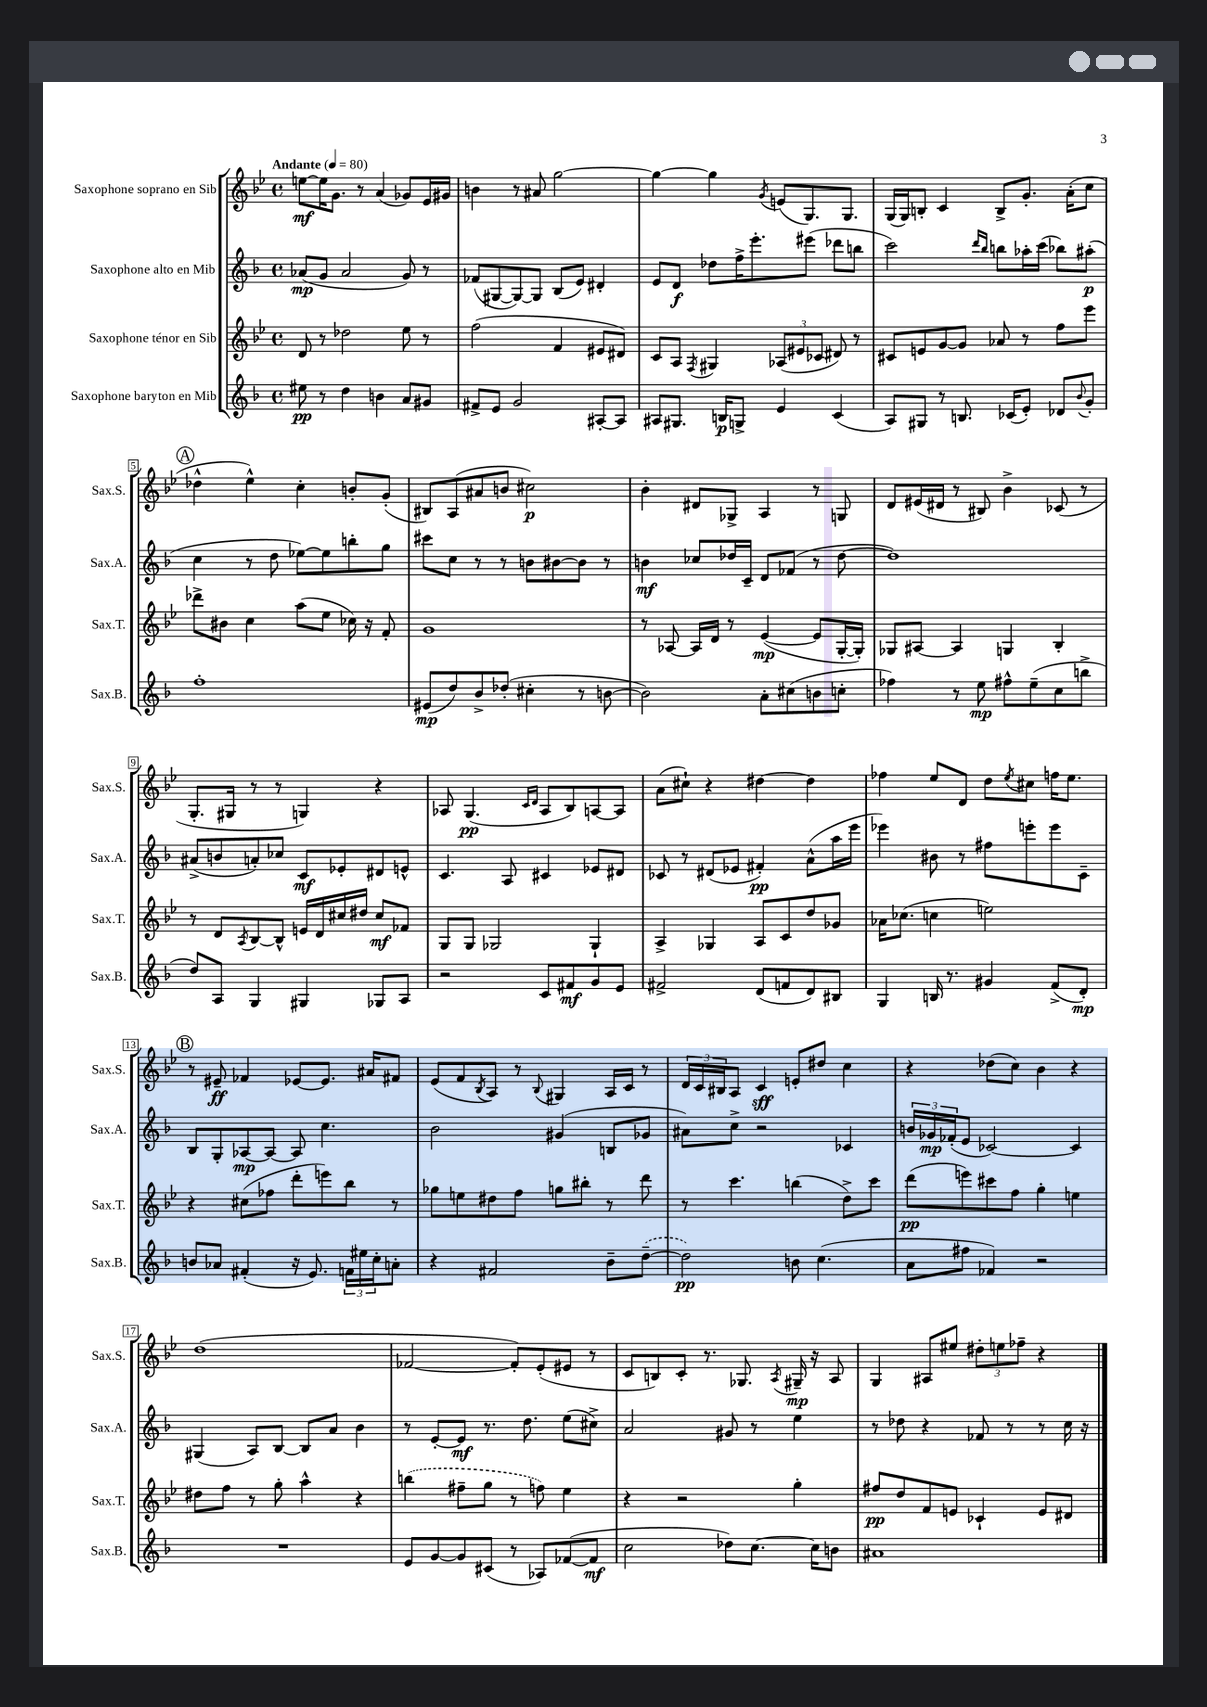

**kern	**kern	**kern	**kern
*staff4	*staff3	*staff2	*staff1
*clefG2	*clefG2	*clefG2	*clefG2
*k[b-]	*k[b-e-]	*k[b-]	*k[b-e-]
*M4/4	*M4/4	*M4/4	*M4/4
*met(c)	*met(c)	*met(c)	*met(c)
*MM80	*MM80	*MM80	*MM80
8ee#\	8d/	(8a-/L	[8ee\L
8r	8r	8g/J	16ee\]K
.	.	.	8.g\J
4dd\	2dd-\	2a-/	.
.	.	.	8r
4b\	.	.	(4a/
8a/L	8ee-\	8g/)	8g-/L)
8g#/J	8r	8r	16e-/L
.	.	.	16g#/JJ
=	=	=	=
8f#^/L	(2ff\	(8f-/L	4b\
8e/J	.	[8G#/	.
2g/	.	8G#/_)	8r
.	.	8G#/]J	8a#/
.	4f/	(8B-/L	[2gg\
.	.	8e/J)	.
[8A#'/L	8e#/L	4d#'/	.
8A#/]J	8d#/J)	.	.
=	=	=	=
8A#/L	8c/L	8e/L	4gg\_
8.G#/J	8A/J	8d/J	.
.	8qF/	.	.
.	4G#/	8dd-\L	4gg\]
16B/LK	.	.	.
8G^/J	.	16ff^\K	.
.	.	8.eee'\	.
.	.	.	8qg/
4e/	(12A-/L	.	(8e/L
.	12e#/	.	.
.	.	(8eee#\J	8.G/)
.	12c-/J	.	.
(4c/	8d#/)	8ddd-\L	.
.	.	.	8.G/J
.	8r	8bb\J	.
=	=	=	=
8A/L)	8c#/L	2ccc\)	(16G/LL
.	.	.	16G/J)
8G#/J	8e/	.	8B'/J
8r	[8g/	.	4c/
8.B/	8g/]J	.	.
.	.	16qqddd/LL	.
.	.	16qqbb-/JJ	.
.	8a-/	8bb\L	8B^/L
(16c-/LK	.	.	.
8e'/J)	8r	16aa-'\L	8.g'/J
.	.	(16ccc\JJ	.
8d-/L	8ff\L	8bb-\L)	.
.	.	.	(16a'\LK
8qqb-/	.	.	.
8g'/J	8eee-\J	(8aa#'\J	8cc\J
=	=	=	=
1ff'	8ddd-^\L	4cc\	4dd-^^\
.	8b#\J	.	.
.	4cc\	8r	4ee-^^\)
.	.	8dd\	.
.	(8aa\L	[8ee-\L)	4cc'\
.	8ee-\J	8ee-\]	.
.	16cc-\)	8bb'\	8b'/L
.	16r	.	.
.	8f'/	8gg\J	(8g'/J
=	=	=	=
(8e#/L	1g	8ccc#\L	8B#/L)
8dd/)	.	8cc\J	(8A/
8b-^/	.	8r	8a#/
(8dd-'/J	.	8r	8b/J
4cc#'\	.	8b\L	2cc#\)
.	.	[8b#\	.
8r	.	8b#\]J	.
[8b\	.	8r	.
=	=	=	=
2b\])	8r	4b\	4b-'\
.	[8A-/	.	.
.	16A-/]LL	8cc-/L	8d#/L
.	16d/JJ	.	.
.	8r	16dd-/L	8G-^/J
.	.	16c~/JJ	.
8a'\L	([4e-/	8d/L	4A/
(8cc#\	.	(8f-/J	.
8b\	8e-/]L	8r	8r
8cc'\J	[16G'/L	[8dd-\	8G/
.	16G'/]JJ)	.	.
=	=	=	=
4ff-\)	8G-/L	1dd-])	8d/L
.	[8A#/J	.	(16e#/L
.	.	.	16d#/JJ
8r	4A#/]	.	8r
8ee\	.	.	8B#/)
8ff#^^\L	4G/	.	4b-^\
(8ee~\	.	.	.
8cc\	4B-'/	.	(8c-/
8bb^\J	.	.	8r
=	=	=	=
8dd/L)	8r	(8a#^/L	8.G'/L
8A/J	8d/L	8b/	.
.	.	.	16G#/Jk
.	8qA/	.	.
4G/	[8B-/	8a'/)	8r
.	8B-^^/]J	8cc-/J	8r
4G#/	16e/LL	8c/L	4G/)
.	16d/	.	.
.	16cc#/	8e-'/	.
.	16dd#/JJ	.	.
8G-/L	8cc#/L	8d#/	4r
8A/J	8f-/J	8e^^/J	.
=	=	=	=
2r	8G/L	4.c/	8A-/
.	8G/J	.	(4.G/
.	2G-/	.	.
.	.	8A/	.
.	.	.	16qqc/LL
.	.	.	16qqd/JJ
8c/L	.	4c#/	8A-/L
8f#/	.	.	8B-/)
8g/	4G-`/	8e-/L	[8A/
8e/J	.	8d#/J	8A/]J
=	=	=	=
2f#^/	4A^/	8c-/	(8a\L
.	.	8r	8cc#`\J)
.	4G-/	(8d#/L	4r
.	.	8e-/J	.
(8d/L	8A/L	4f#'/)	[4dd#\
8f/	8c/	.	.
8d/)	8dd/	(8a^^\L	4dd#\]
8B#/J	8g-/J	16aa\L	.
.	.	16eee\JJ	.
=	=	=	=
4G/	16a-\LK	4eee-\)	4ff-\
.	(8.cc-\J	.	.
16B/	4cc\	8b#\	8ee-/L
8.r	.	.	.
.	.	8r	8d/J
4g#/	2ee\)	8ff#\L	8dd\L
.	.	.	8qee-/
.	.	8eee'\	8cc#\J
(8f^/L	.	8eee\	16ff\LK
.	.	.	8.ee-\J
8d'/J)	.	8c~\J	.
=	=	=	=
8b/L	4r	8B-/L	8r
8a-/J	.	8G'/	8e#~/
(4f#'/	(8cc#\L	[8A-/	4f-/
.	8ff-\J	8A-/_J	.
16r	8ddd'\L	8A-/]	[8e-/L
8.e/)	.	.	.
.	8eee\)	4.cc\	8.e-/]J
24f\LL	8bb-\J	.	.
24ee#\	.	.	.
.	.	.	16a#/LK
24cc'\J	.	.	.
8a'\J	8r	.	8f#/J
=	=	=	=
4r	8gg-\L	2b-\	(8e-/L
.	8ee\	.	8f/
.	.	.	8qB-/
2f#/	8dd#\	.	8A/J)
.	8ff\J	.	8r
.	.	.	8qqB-/
.	8gg\L	(4g#/	4G#/
.	8bb#'\J	.	.
8b-~\L	8r	8B/L	16A/LL
.	.	.	16c/JJ
([8dd~\J	8ddd\	8g-/J	8r
=	=	=	=
2dd\])	8r	8a#\L)	24d/LL
.	.	.	24c/
.	.	.	24B#/J
.	4.ccc\	8cc^\J	8A/J
.	.	2r	4c/
8b\	(4bb\	.	8e'/L
(4.cc\	.	.	8dd#/J
.	8dd^\L)	4c-/	4cc\
.	8ccc\J	.	.
=	=	=	=
8a\L	(8ddd\L	24b/LL	4r
.	.	24g-/	.
.	.	(24f-'/J	.
8ff#\J	8eee\)	8e/J	.
4f-/)	8ccc#\	[2c-/)	(8dd-\L
.	8ff\J	.	8cc\J)
2r	4gg'\	.	4b-\
.	4ee\	4c-/]	4r
=	=	=	=
1r	8dd#\L	(4G#/	(1dd
.	8ff\J	.	.
.	8r	8A/L)	.
.	8gg'\	[8B-/J	.
.	4aa^^\	8B-/]L	.
.	.	8a/J	.
.	4r	4b-\	.
=	=	=	=
8e/L	(4bb\	8r	[2f-/
[8g/	.	[8e'/L	.
8g/]	8ff#~\L	8e/]J	.
(8c#/J	8gg\J	8.r	.
8r	8r	.	8f-'/]L)
.	.	8.dd\	.
8A-/L)	8ff\)	.	(8e-'/
([8f-/	4ee-\	(8ee\L	8e#/J
8f-/]J	.	8cc#^\J)	8r
=	=	=	=
2cc\	4r	2a/	8c/L
.	.	.	8B/)
.	2r	.	8c'/J
.	.	.	8.r
8dd-\L)	.	8g#/	.
.	.	.	8.G-/
[8.cc\J	.	8r	.
.	.	.	8qA/
.	4gg'\	4ee\	16G#~/
16cc\]LK	.	.	16r
8b\J	.	.	8A/
=	=	=	=
1a#	8ff#/L	8r	4G/
.	8dd/	8dd-\	.
.	8f/	4r	8A#/L
.	8e/J	.	8ee#/J
.	4c-`/	8f-/	12dd#'\L
.	.	.	12ee\
.	.	8r	.
.	.	.	12ff-~\J
.	8e/L	8r	4r
.	8d#/J	16cc\	.
.	.	16r	.
==	==	==	==
*-	*-	*-	*-
